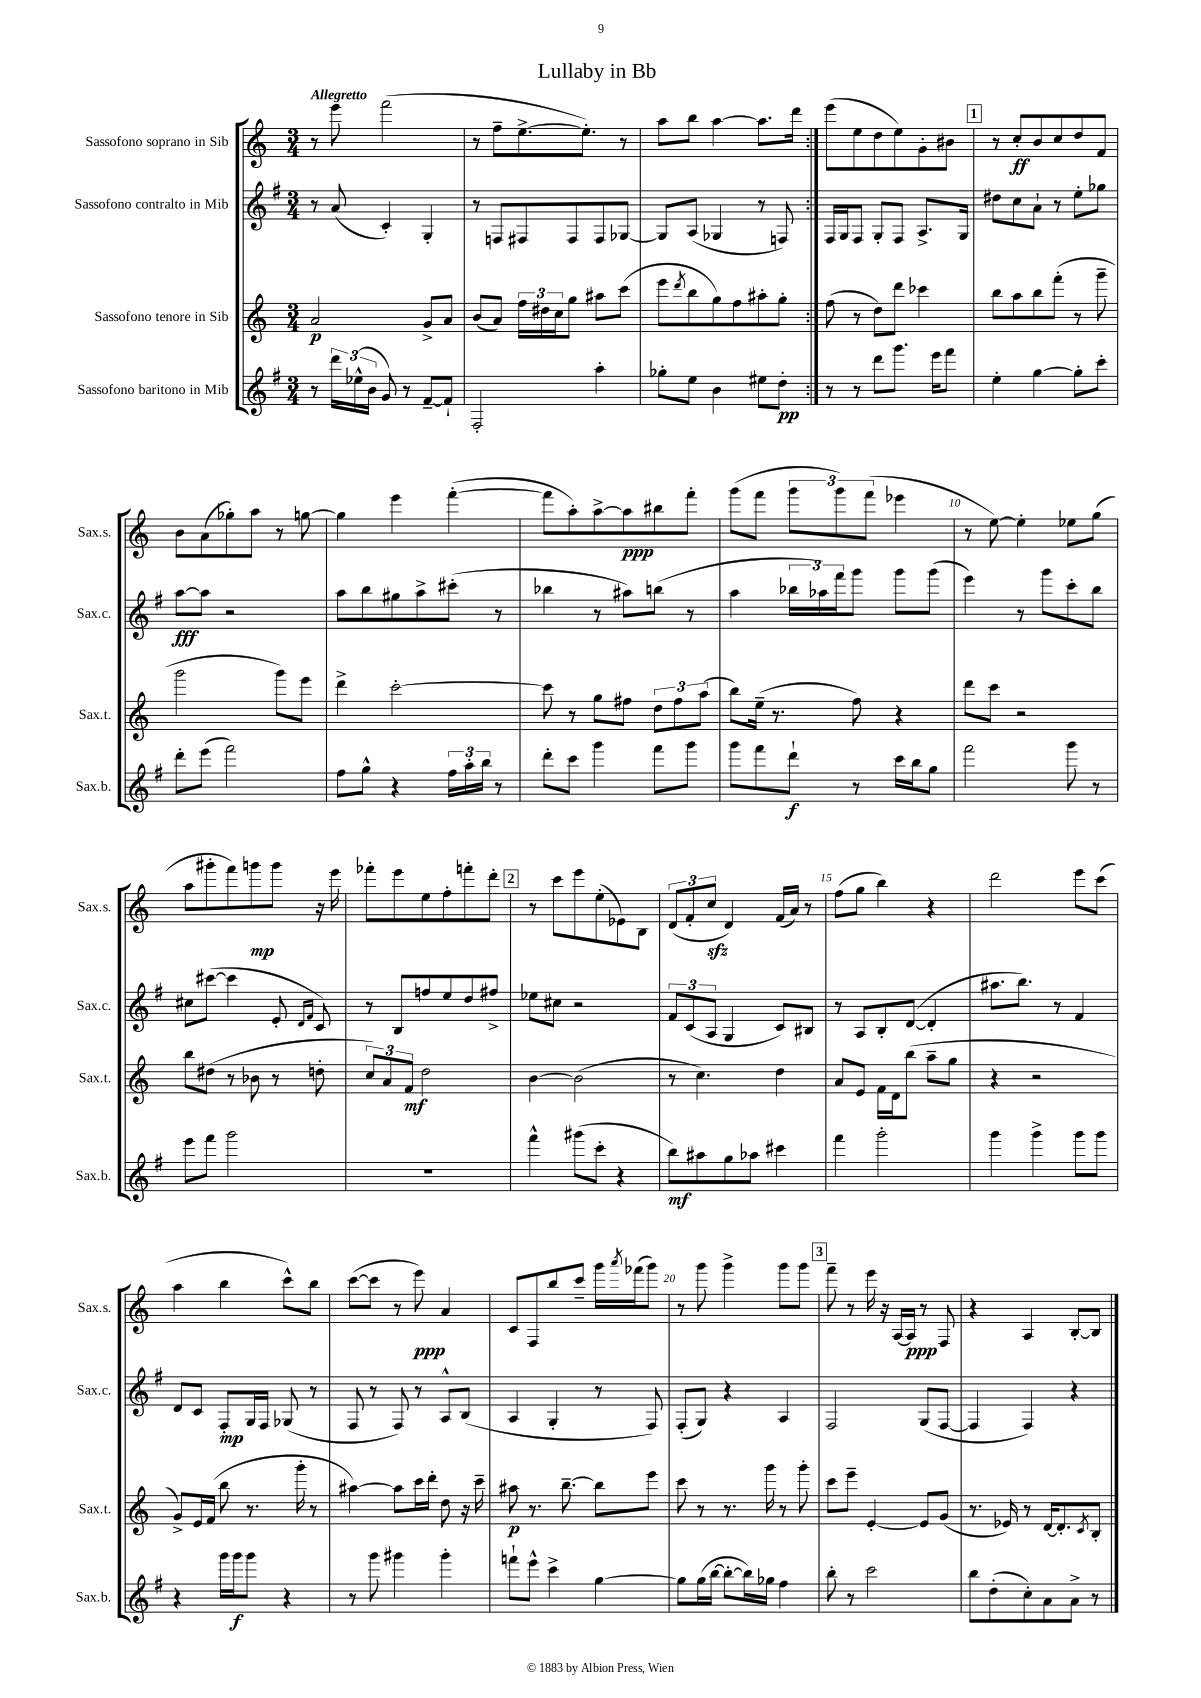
\header { title = "Lullaby in Bb" }
<<
\new StaffGroup <<
\new Staff = "s0" \with { instrumentName = "Sassofono soprano in Sib" shortInstrumentName = "Sax.s." } {
    \clef treble \key c \major \numericTimeSignature \time 3/4 \tempo "Allegretto"
    \repeat volta 2 { r8 e'''8 f'''2( |
    r8 f''8-- e''8.~-> e''8.-.) r8 |
    a''8 b''8 a''4~ a''8. d'''16 | }
    e'''8( e''8 d''8 e''8) g'8-. bis'8 |
    \mark \markup { \box "1" } r8 c''8-.\ff b'8 c''8 d''8 f'8 |
    b'8 a'8( ges''8-.) a''8 r8 g''8~ |
    g''4 e'''4 f'''4~-.( |
    f'''8 a''8-.) a''8~-> a''8\ppp bis''8 f'''8-. |
    g'''8( f'''8 \tuplet 3/2 { g'''8 g'''8) f'''8( } ees'''4 |
    r8 e''8~) e''4-. ees''8 g''8( |
    a''8 gis'''8-. f'''8) g'''8\mp g'''8 r16 e'''16 |
    fes'''8-. e'''8 e''8 f''8-. f'''8-. d'''8-. |
    \mark \markup { \box "2" } r8 c'''8 e'''8 e''8-.( ees'8) b8 |
    \tuplet 3/2 { d'8( f'8-. c''8\sfz } d'4) f'16( a'16) r8 |
    f''8( g''8 b''4) r4 |
    d'''2 e'''8 c'''8( |
    a''4 b''4 c'''8-^) b''8 |
    c'''8~( c'''8 r8 e'''8\ppp) a'4 |
    c'8 f8 b''8 c'''8-- g'''16 \acciaccatura { a'''8 } fes'''16( g'''8) |
    r8 g'''8 g'''4-> g'''8 g'''8 |
    \mark \markup { \box "3" } f'''8-- r8 e'''16 r16 a16~ a16\ppp r8 f8 |
    r4 a4 b8~-. b8 \bar "|." |
}
\new Staff = "s1" \with { instrumentName = "Sassofono contralto in Mib" shortInstrumentName = "Sax.c." } {
    \clef treble \key g \major \numericTimeSignature \time 3/4
    \repeat volta 2 { r8 a'8( c'4-.) g4-. |
    r8 f8 fis8 fis8 fis8 ges8~ |
    ges8 a8( ges4 r8 f8) | }
    fis16 g16 fis8 g8-. fis8 a8.-> g16 |
    \mark \markup { \box "1" } dis''8 c''8 a'8-! r8 e''8-. ges''8 |
    a''8~\fff a''8 r2 |
    a''8 b''8 gis''8 a''8-> cis'''8-.( r8 |
    bes''4 r8 ais''8) b''8( r8 |
    a''4 \tuplet 3/2 { bes''16 aes''16) fis'''16 } g'''8 g'''8 g'''8( |
    e'''4) r8 g'''8 c'''8-. b''8 |
    cis''8 cis'''8~( cis'''4 e'8-. \grace { d'16 fis'16 } c'8) |
    r8 b8 f''8 e''8 d''8 fis''8-> |
    \mark \markup { \box "2" } ees''8 cis''8 r2 |
    \tuplet 3/2 { fis'8 c'8( a8 } g4 c'8) bis8 |
    r8 a8 b8-. d'8~( d'4-. |
    ais''8. b''8.) r8 fis'4 |
    d'8 c'8 fis8-.\mp g16 fis16 ges8( r8 |
    fis8 r8 fis8) r8 a8-^ b8( |
    a4 g4-. r8 fis8) |
    fis8-.( g8) r4 a4 |
    \mark \markup { \box "3" } fis2 g8( fis8~ |
    fis4 fis4) r4 \bar "|." |
}
\new Staff = "s2" \with { instrumentName = "Sassofono tenore in Sib" shortInstrumentName = "Sax.t." } {
    \clef treble \key c \major \numericTimeSignature \time 3/4
    \repeat volta 2 { a'2\p g'8-> a'8 |
    b'8( a'8) \tuplet 3/2 { f''16 dis''16 c''16 } g''8 ais''8 c'''8( |
    e'''8 \acciaccatura { d'''8 } b''8 g''8) f''8 ais''8-. g''8-. | }
    f''8( r8 d''8) d'''8 ces'''4 |
    \mark \markup { \box "1" } b''8 a''8 b''8 f'''8-.( r8 g'''8-- |
    g'''2 g'''8) e'''8 |
    d'''4-> c'''2~-. |
    c'''8 r8 g''8 fis''8 \tuplet 3/2 { d''8 fis''8 a''8( } |
    b''8) e''16--( r8. f''8) r4 |
    d'''8 c'''8 r2 |
    b''8 dis''8( r8 bes'8 r8 d''8-. |
    \tuplet 3/2 { c''8) a'8 f'8\mf } d''2 |
    \mark \markup { \box "2" } b'4~ b'2( |
    r8 c''4.) d''4 |
    a'8 e'8 f'16 d'16 b''8( a''8-- g''8 |
    r4 r2 |
    g'8->) e'16 f'16( b''8 r8. g'''16-. r8 |
    ais''4~) ais''8 c'''16 d'''16-. d''8 r16 c'''16-- |
    ais''8\p r8. b''8.~-- b''8 e'''8 |
    c'''8 r8 r8. g'''16 r8 g'''8-. |
    \mark \markup { \box "3" } c'''8 e'''8-- e'4~-. e'8 g'8( |
    r8. ees'16) r8 d'16~ d'8.-. \acciaccatura { c'8 } b8-. \bar "|." |
}
\new Staff = "s3" \with { instrumentName = "Sassofono baritono in Mib" shortInstrumentName = "Sax.b." } {
    \clef treble \key g \major \numericTimeSignature \time 3/4
    \repeat volta 2 { r8 \tuplet 3/2 { d'''16 ees''16-^( b'16 } g'8) r8 fis'8~-- fis'8-! |
    fis2-. a''4-. |
    ges''8-. e''8 b'4 eis''8 d''8-.\pp | }
    r8 r8 d'''8 g'''8. e'''16 fis'''8 |
    \mark \markup { \box "1" } e''4-. g''4~ g''8-. c'''8-. |
    d'''8-. e'''8( fis'''2) |
    fis''8 g''8-^ r4 \tuplet 3/2 { fis''16 a''16-. b''16 } r8 |
    d'''8-. c'''8 g'''4 fis'''8 g'''8 |
    g'''8 fis'''8 d'''8-!\f r8 c'''16 b''16 g''8 |
    fis'''2 g'''8 r8 |
    e'''8 fis'''8 g'''2 |
    R2. |
    \mark \markup { \box "2" } fis'''4-^ gis'''8( c'''8-. r4 |
    b''8\mf) ais''8 g''8 aes''8 cis'''4 |
    fis'''4 g'''2-. |
    g'''4 g'''4-> g'''8 g'''8 |
    r4 g'''16 g'''16\f g'''8 r4 |
    r8 g'''8 gis'''4 gis'''4-. |
    f'''8-! e'''8-^ c'''4-> g''4~ |
    g''8 g''16( b''16~ b''8~-. b''16) ges''16 fis''4 |
    \mark \markup { \box "3" } b''8-. r8 c'''2 |
    b''8 d''8-.( c''8-.) a'8 a'8-> r8 \bar "|." |
}
>>
>>
\layout { \context { \Score \override BarNumber.break-visibility = ##(#f #t #t) barNumberVisibility = #(every-nth-bar-number-visible 5) } }
